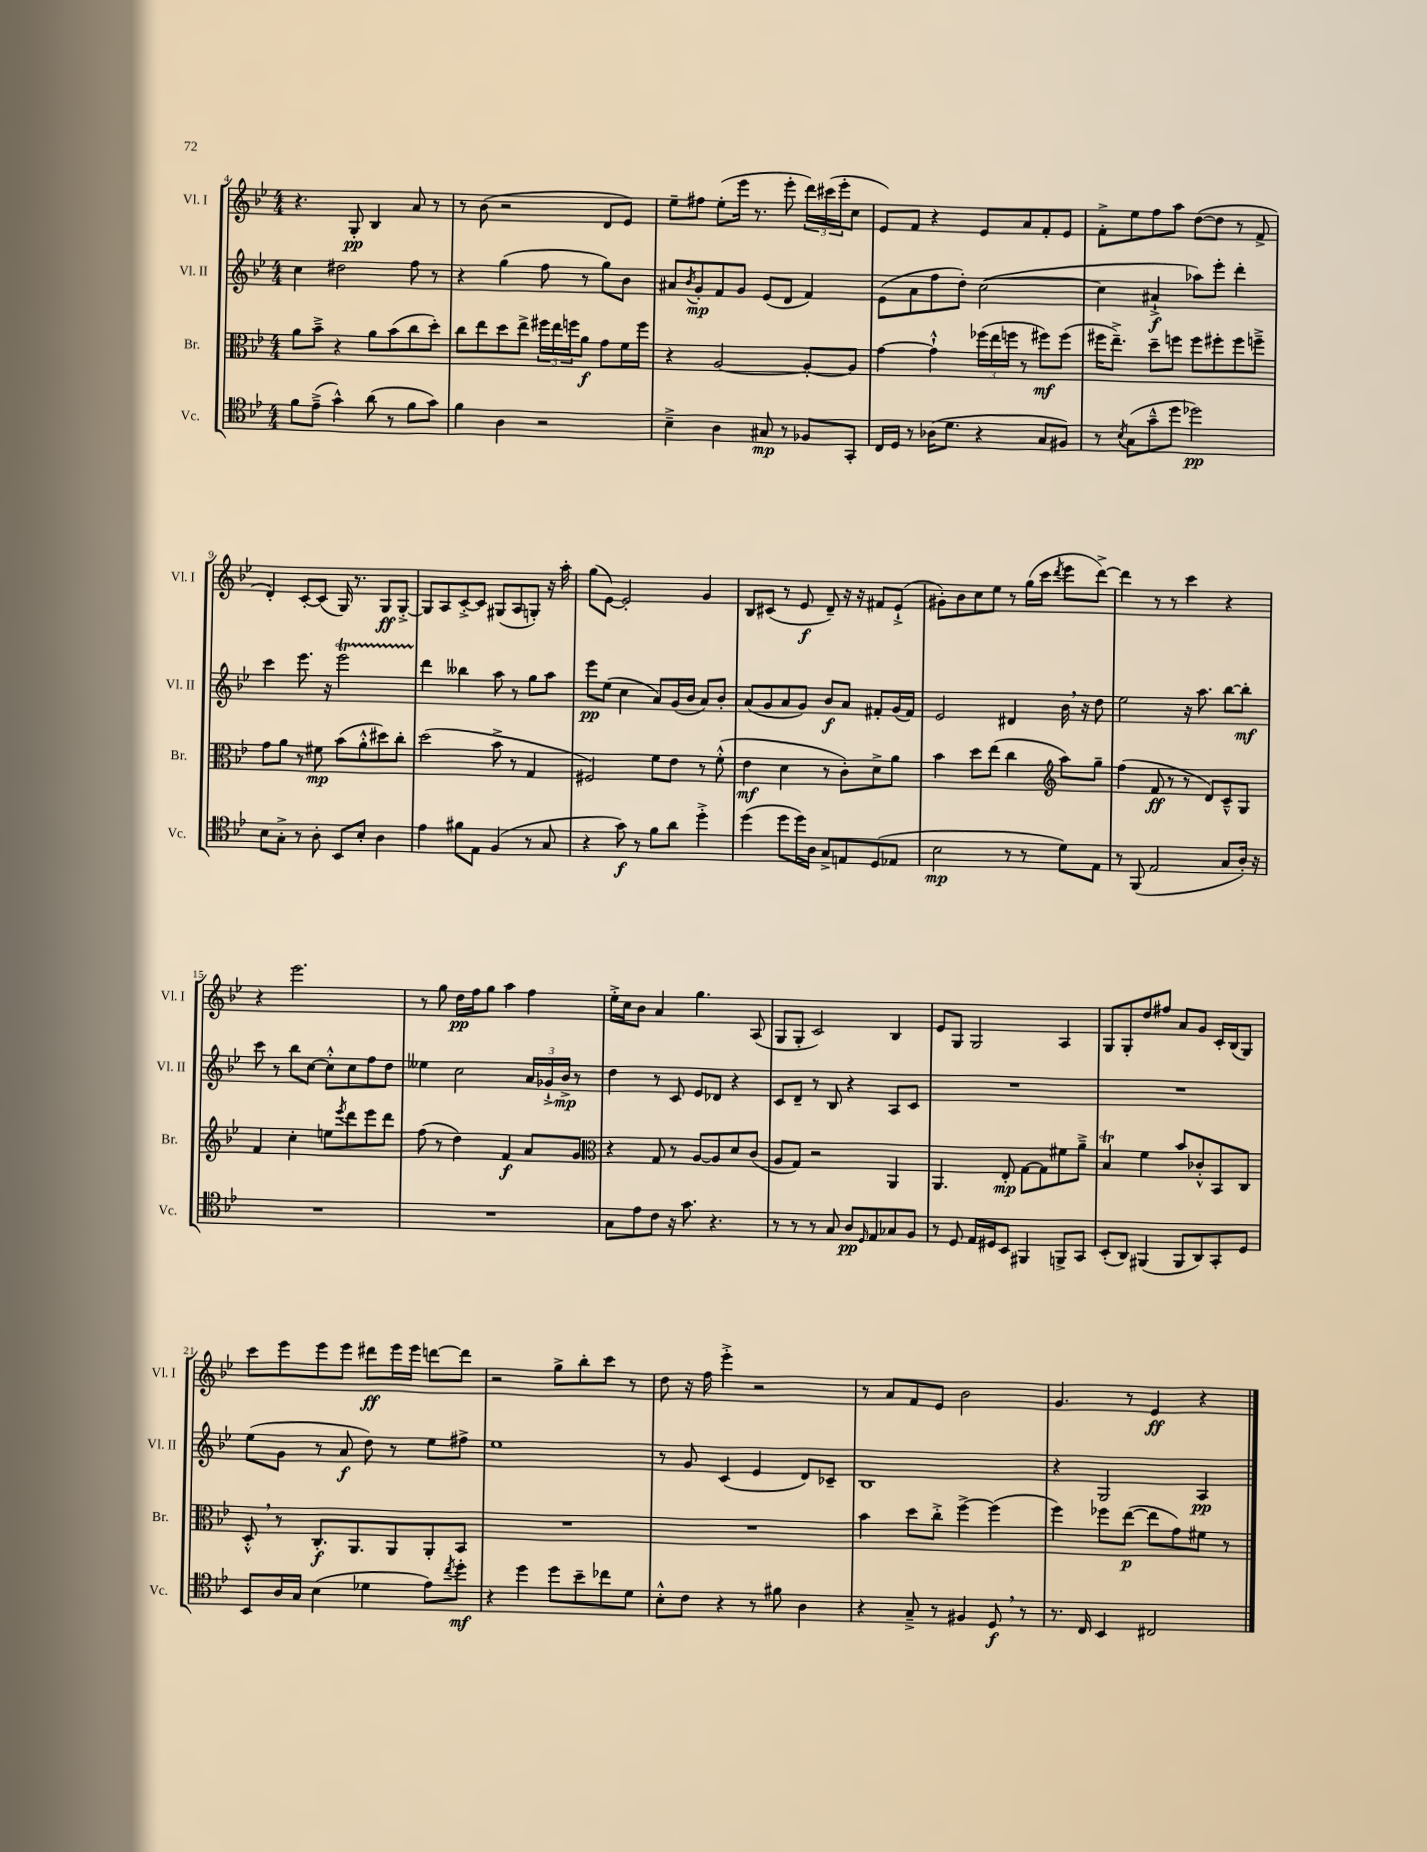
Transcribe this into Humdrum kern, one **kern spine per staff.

**kern	**dynam	**kern	**dynam	**kern	**dynam	**kern	**dynam
*part4	*part4	*part3	*part3	*part2	*part2	*part1	*part1
*staff4	*staff4	*staff3	*staff3	*staff2	*staff2	*staff1	*staff1
*I"Vc.	*	*I"Br.	*	*I"Vl. II	*	*I"Vl. I	*
*I'Vc.	*	*I'Br.	*	*I'Vl. II	*	*I'Vl. I	*
*clefC4	*	*clefC3	*	*clefG2	*	*clefG2	*
*k[b-e-]	*	*k[b-e-]	*	*k[b-e-]	*	*k[b-e-]	*
*M4/4	*	*M4/4	*	*M4/4	*	*M4/4	*
=4	=4	=4	=4	=4	=4	=4	=4
8f\L	.	8a\L	.	4cc\	.	4.r	.
(8e-~^\J	.	8b-~^\J	.	.	.	.	.
4g^^\)	.	4r	.	2dd#X\	.	.	.
.	.	.	.	.	.	8G'/	pp
(8a\	.	8a\L	.	.	.	4B-/	.
8r	.	(8b-\	.	.	.	.	.
8f\L	.	8cc\	.	8ff\	.	8a/	.
8g\J)	.	8dd'\J)	.	8r	.	8r	.
=5	=5	=5	=5	=5	=5	=5	=5
4f\	.	8cc\L	.	4r	.	8r	.
.	.	8ee-\	.	.	.	(8b-\	.
4A\	.	8dd\	.	(4gg\	.	2r	.
.	.	8ee-^\J	.	.	.	.	.
2r	.	24ff#X\LL	.	8ff\	.	.	.
.	.	24ee-\	.	.	.	.	.
.	.	24ffn\J	.	.	.	.	.
.	.	8a\J	f	8r	.	.	.
.	.	8g\L	.	8gg\L)	.	8d/L	.
.	.	16f\L	.	8b-\J	.	8e-/J)	.
.	.	16ff\JJ	.	.	.	.	.
=6	=6	=6	=6	=6	=6	=6	=6
4B-~^\	.	4r	.	8a#X/L	.	8ee-~\L	.
.	.	.	.	8qb-/	.	.	.
.	.	.	.	8g'/	mp	8ff#X\J	.
4A\	.	[2A/	.	8f/	.	(8ee-'\L	.
.	.	.	.	8g/J	.	16eee-\Jk	.
.	.	.	.	.	.	8.r	.
8G#X/	mp	.	.	(8e-/L	.	.	.
8r	.	.	.	8d/J	.	8eee-'\	.
8F-X/L	.	8A'/L_	.	4f/)	.	24ddd\LL)	.
.	.	.	.	.	.	(24ccc#X\	.
.	.	.	.	.	.	24eee-'\J	.
8GG'/J	.	8A/J]	.	.	.	8cc\J	.
=7	=7	=7	=7	=7	=7	=7	=7
16C/LL	.	[4g\	.	(8e-\L	.	8e-/L)	.
16D/JJ	.	.	.	.	.	.	.
8r	.	.	.	8a\	.	8f/J	.
(16A-X\KL	.	4g`^^\]	.	8ff\	.	4r	.
8.d\J	.	.	.	.	.	.	.
.	.	.	.	8dd'\J)	.	.	.
4r	.	(24ff-X\LL	.	([2cc\	.	8e-/L	.
.	.	24ee-\	.	.	.	.	.
.	.	24ffn\JJ	.	.	.	.	.
.	.	8r	.	.	.	8a/	.
8G/L	.	8ff#X\L)	mf	.	.	8f'/	.
8F#X/J)	.	(8ff#\J	.	.	.	8e-/J	.
=8	=8	=8	=8	=8	=8	=8	=8
8r	.	16ff#X\KL	.	4cc\]	.	8f'^\L	.
.	.	8.ee-~^\J)	.	.	.	.	.
8qB-/	.	.	.	.	.	.	.
(8G\L	.	.	.	.	.	8ee-\	.
8g~^^\	.	8dd~\L	.	4a#X`^/	f	8ff\	.
8dd\J	.	8ffn\J	.	.	.	8aa\J	.
2dd-X\)	pp	8ff\L	.	8aa-X\L)	.	([8dd\L	.
.	.	8ff#X'\	.	8eee-'\J	.	8dd\J]	.
.	.	8ff#\	.	4ddd'\	.	8r	.
.	.	8ffn~^\J	.	.	.	8f^/	.
!!LO:LB:g=z
=9	=9	=9	=9	=9	=9	=9	=9
8B-\L	.	8g\L	.	4ccc\	.	4d'/)	.
8G'^\J	.	8a\J	.	.	.	.	.
8r	.	8r	.	8.eee-\	.	[8c'/L	.
8A'\	.	8f#X\	mp	.	.	(8c/J]	.
.	.	.	.	16r	.	.	.
8BB-/L	.	(8b-\L	.	2eee-T\	.	16G/)	.
.	.	.	.	.	.	8.r	.
8B-'/J	.	8a'^^\	.	.	.	.	.
4A\	.	8dd#X\)	.	.	.	8G/L	ff
.	.	8cc'\J	.	.	.	[8G'^/J	.
=10	=10	=10	=10	=10	=10	=10	=10
4e-\	.	(2dd\	.	4ddd\	.	8G/L]	.
.	.	.	.	.	.	8A/	.
8f#X\L	.	.	.	4bb--X\	.	[8c'^/	.
8E-\J	.	.	.	.	.	8c/J]	.
(4F/	.	8b-^\	.	8aa\	.	(8G#X/L	.
.	.	8r	.	8r	.	8A/	.
8r	.	4G/	.	8gg\L	.	8Gn'/J)	.
8G/	.	.	.	8aa\J	.	16r	.
.	.	.	.	.	.	16aa'\	.
=11	=11	=11	=11	=11	=11	=11	=11
4r	.	2F#X/)	.	8eee-\L	pp	(8gg\L	.
.	.	.	.	(8ee-\J	.	[8e-\J)	.
8g\)	f	.	.	4cc\	.	2e-'/]	.
8r	.	.	.	.	.	.	.
8f\L	.	8f\L	.	8a/L)	.	.	.
8a\J	.	8e-\J	.	(16g/L	.	.	.
.	.	.	.	16b-/JJ	.	.	.
4dd'^\	.	8r	.	8a/L)	.	4g/	.
.	.	(8f'^^\	.	8b-'/J	.	.	.
=12	=12	=12	=12	=12	=12	=12	=12
(4dd\	.	4e-\	mf	(8a/L	.	8B-/L	.
.	.	.	.	8g/	.	(8c#X/J	.
8dd\L	.	4d\	.	8a/	.	8r	.
16dd\L)	.	.	.	8g/J)	.	8e-/	f
16A\JJ	.	.	.	.	.	.	.
8G^/L	.	8r	.	8b-/L	f	8d~/)	.
8En/	.	8c'\L)	.	8a/J	.	16r	.
.	.	.	.	.	.	16r	.
(8D/	.	8d^\	.	8f#X'/L	.	8f#X/L	.
8E-X/J	.	8a\J	.	(16g/L	.	(8e-`^/J	.
.	.	.	.	16f#/JJ)	.	.	.
=13	=13	=13	=13	=13	=13	=13	=13
2B-\	mp	4b-\	.	2e-/	.	8g#X'\L)	.
.	.	.	.	.	.	8b-\	.
.	.	8dd\L	.	.	.	8cc\	.
.	.	(8ee-\J	.	.	.	8ee-\J	.
8r	.	4cc\	.	4d#X/	.	8r	.
8r	.	.	.	.	.	(16gg\LL	.
.	.	.	.	.	.	16ccc\JJ	.
*	*	*clefG2	*	*	*	*	*
.	.	.	.	.	.	8qddd/	.
8d\L)	.	8aa\L)	.	16b-,\	.	8eee-\L	.
.	.	.	.	16r	.	.	.
8E-\J	.	8gg~\J	.	8dd\	.	[8ddd^\J)	.
=14	=14	=14	=14	=14	=14	=14	=14
8r	.	(4ff\	.	2ee-\	.	4ddd\]	.
(8FF/	.	.	.	.	.	.	.
2E-/	.	8f/	ff	.	.	8r	.
.	.	8r	.	.	.	8r	.
.	.	8r	.	16r	.	4ccc\	.
.	.	.	.	8.aa\	.	.	.
.	.	8d/L)	.	.	.	.	.
8G/L	.	8c~^^/	.	[8bb-\L	.	4r	.
16A'/Jk)	.	8G/J	.	8bb-'\J]	mf	.	.
16r	.	.	.	.	.	.	.
!!LO:LB:g=z
=15	=15	=15	=15	=15	=15	=15	=15
1r	.	4f/	.	8ccc\	.	4r	.
.	.	.	.	8r	.	.	.
.	.	4cc'\	.	8bb-\L	.	2.eee-\	.
.	.	.	.	[8cc\J	.	.	.
.	.	8een\L	.	8cc'^^\L]	.	.	.
.	.	8qeee-/	.	.	.	.	.
.	.	8ddd\	.	8cc\	.	.	.
.	.	8eee-\	.	8ff\	.	.	.
.	.	8ddd\J	.	8dd\J	.	.	.
=16	=16	=16	=16	=16	=16	=16	=16
1r	.	(8ff\	.	4ee--X\	.	8r	.
.	.	8r	.	.	.	8gg\	.
.	.	4dd\)	.	2cc\	.	16dd\LL	pp
.	.	.	.	.	.	16ff\J	.
.	.	.	.	.	.	8gg\J	.
.	.	4f/	f	.	.	4aa\	.
.	.	8a/L	.	24a/LL	.	4ff\	.
.	.	.	.	24g-X`^/	.	.	.
.	.	.	.	24b-^/JJ	mp	.	.
.	.	8g/J	.	8r	.	.	.
=17	=17	=17	=17	=17	=17	=17	=17
*	*	*clefC3	*	*	*	*	*
8G\L	.	4r	.	4dd\	.	16ee-'^\LL	.
.	.	.	.	.	.	16cc\J	.
8e-\	.	.	.	.	.	8b-\J	.
8c\J	.	8G/	.	8r	.	4a/	.
16r	.	8r	.	8c/	.	.	.
8.g\	.	.	.	.	.	.	.
.	.	[8A/L	.	8e-/L	.	4.gg\	.
4.r	.	8A/]	.	8d-X/J	.	.	.
.	.	8d/	.	4r	.	.	.
.	.	(8c/J	.	.	.	(8A/	.
=18	=18	=18	=18	=18	=18	=18	=18
8r	.	8A/L	.	8c/L	.	8G/L	.
8r	.	8G/J)	.	8d~/J	.	8G'/J	.
8r	.	2r	.	8r	.	2c/)	.
8G/	.	.	.	8B-/	.	.	.
8A/L	pp	.	.	4r	.	.	.
16qqD/	.	.	.	.	.	.	.
8E-/	.	.	.	.	.	.	.
8G-X/	.	4AA/	.	8A/L	.	4B-/	.
8F/J	.	.	.	8c/J	.	.	.
=19	=19	=19	=19	=19	=19	=19	=19
8r	.	4.AA/	.	1r	.	8e-/L	.
8D/	.	.	.	.	.	8G/J	.
16E-/LL	.	.	.	.	.	2G/	.
16D#X/J	.	.	.	.	.	.	.
8BB-/J	.	8E-'/	mp	.	.	.	.
4FF#X/	.	[8G\L	.	.	.	.	.
.	.	8G\]	.	.	.	.	.
8FFn^/L	.	8f#X\	.	.	.	4A/	.
8GG/J	.	8a~^\J	.	.	.	.	.
=20	=20	=20	=20	=20	=20	=20	=20
(8BB-'/L	.	4B-T/	.	1r	.	8G/L	.
8AA/J)	.	.	.	.	.	8G'/	.
(4FF#X/	.	4f\	.	.	.	8dd/	.
.	.	.	.	.	.	8ff#X/J	.
8FF#/L	.	8b-/L	.	.	.	8a/L	.
8AA/)	.	8c-X'^^/	.	.	.	8g/J	.
8GG'/	.	8BB-/	.	.	.	16c'/LL	.
.	.	.	.	.	.	(16B-/J	.
8D/J	.	8C/J	.	.	.	8G/J)	.
!!LO:LB:g=z
=21	=21	=21	=21	=21	=21	=21	=21
8BB-/L	.	8D'^^,/	.	(8ee-\L	.	8ccc\L	.
16A/L	.	8r	.	8g\J	.	8eee-\	.
16G/JJ	.	.	.	.	.	.	.
(4B-\	.	8.C'/L	f	8r	.	8eee-\	.
.	.	.	.	8a/	f	8eee-\J	.
.	.	8.AA/	.	.	.	.	.
4d-X\	.	.	.	8dd\)	.	8ddd#X\L	ff
.	.	8AA/	.	8r	.	16eee-\L	.
.	.	.	.	.	.	16eee-\JJ	.
8e-\L)	.	8AA'/	.	8ee-\L	.	[8dddn\L	.
8qcc/	.	.	.	.	.	.	.
8dd'\J	mf	8BB-/J	.	8ff#X^\J	.	8ddd\J]	.
=22	=22	=22	=22	=22	=22	=22	=22
4r	.	1r	.	1ee-	.	2r	.
4dd\	.	.	.	.	.	.	.
8dd\L	.	.	.	.	.	8gg^\L	.
8b-~\	.	.	.	.	.	8bb-'\	.
8cc-X\	.	.	.	.	.	8ccc\J	.
8d\J	.	.	.	.	.	8r	.
=23	=23	=23	=23	=23	=23	=23	=23
8B-'^^\L	.	1r	.	8r	.	8dd\	.
8c\J	.	.	.	8g/	.	16r	.
.	.	.	.	.	.	16ff\	.
4r	.	.	.	(4c/	.	4eee-'^\	.
8r	.	.	.	4e-/	.	2r	.
8f#X\	.	.	.	.	.	.	.
4A\	.	.	.	8d/L)	.	.	.
.	.	.	.	8c-X~/J	.	.	.
=24	=24	=24	=24	=24	=24	=24	=24
4r	.	4b-\	.	1B-	.	8r	.
.	.	.	.	.	.	8a/L	.
8G~^/	.	8dd\L	.	.	.	8f/	.
8r	.	8cc'^\J	.	.	.	8e-/J	.
4F#X/	.	[4ff^\	.	.	.	2b-\	.
8D,/	f	(4ff\]	.	.	.	.	.
8r	.	.	.	.	.	.	.
=25	=25	=25	=25	=25	=25	=25	=25
8.r	.	4ff\)	.	4r	.	4.g/	.
16C/	.	.	.	.	.	.	.
4BB-/	.	8ff-X\L	.	2G/	.	.	.
.	.	([8ee-\J	p	.	.	8r	.
2C#X/	.	8ee-\L]	.	.	.	4e-/	ff
.	.	8g\)	.	.	.	.	.
.	.	8f#X\J	.	4A/	pp	4r	.
.	.	8r	.	.	.	.	.
==	==	==	==	==	==	==	==
*-	*-	*-	*-	*-	*-	*-	*-
